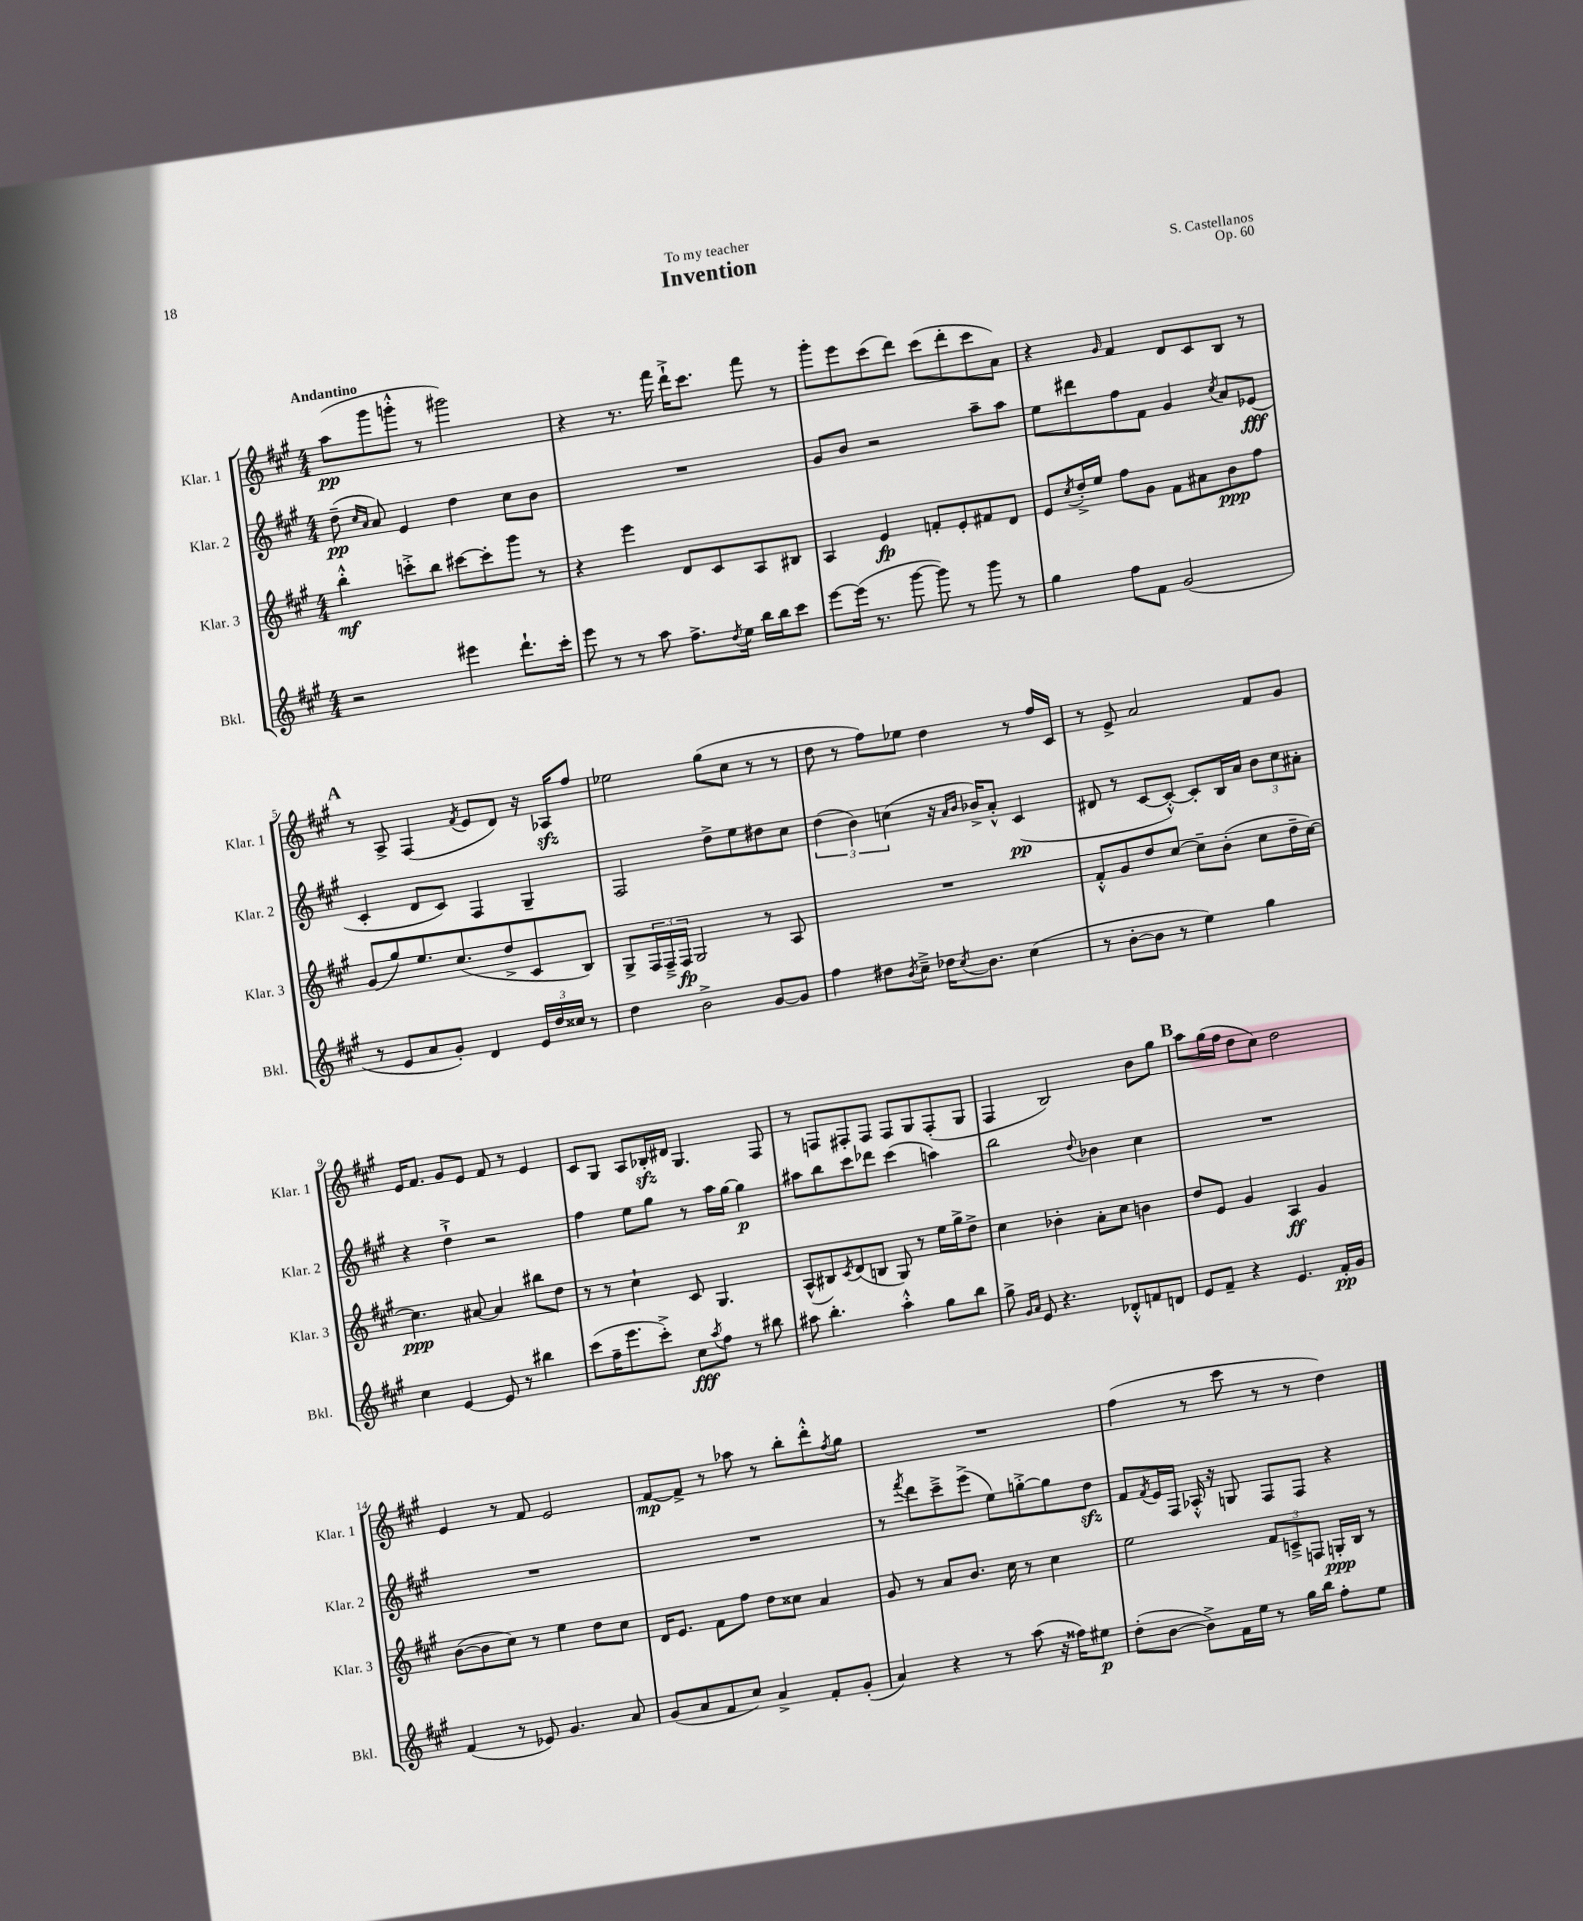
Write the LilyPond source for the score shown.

\header { title = "Invention" composer = "S. Castellanos" dedication = "To my teacher" opus = "Op. 60" }
<<
\new StaffGroup <<
\new Staff = "s0" \with { instrumentName = "Klar. 1" shortInstrumentName = "Klar. 1" } {
    \clef treble \key a \major \numericTimeSignature \time 4/4 \tempo "Andantino"
    a''8\pp( gis'''8 g'''8-.-^ r8 gis'''2) |
    r4 r8. fis'''16 d'''16-!-> cis'''8. fis'''8 r8 |
    gis'''8-. e'''8 cis'''8( d'''8) cis'''8( d'''8-. cis'''8 a'8) |
    r4 \grace { gis'16 } fis'4 d'8 cis'8 b8 r8 |
    \mark \markup { \bold "A" } r8 a8-> fis4( \acciaccatura { fis'8 } e'8 d'8) r16 aes16\sfz fis''8 |
    ees''2 gis''8( cis''8 r8 r8 |
    d''8 r8 fis''8) ees''8 d''4 r8 fis''16 cis'16 |
    r8 e'8-> a'2 fis'8 gis'8 |
    e'16 fis'8. gis'8 e'8 fis'8 r8 e'4 |
    cis'8 gis8 a8 bes16-.\sfz dis'16 gis4. fis8 |
    r8 f8 fis8-. fis8 fis8 gis8 fis8-.( gis8 |
    fis4 b2) b'8 gis''8 |
    \mark \markup { \bold "B" } a''8 gis''16( fis''16 d''8 cis''8) d''2 |
    e'4 r8 fis'8 e'2 |
    fis'8~\mp fis'8-> r8 aes''8 r8 b''8-. d'''8-.-^ \acciaccatura { fis''8 } gis''8 |
    R1 |
    fis''4( r8 cis'''8 r8 r8 d''4) \bar "|." |
}
\new Staff = "s1" \with { instrumentName = "Klar. 2" shortInstrumentName = "Klar. 2" } {
    \clef treble \key a \major \numericTimeSignature \time 4/4
    d''8--\pp( \grace { cis''16 a'16 } a'8) e'4 d''4 cis''8 b'8 |
    R1 |
    gis'8 b'8 r2 a''8-- a''8 |
    e''8 dis'''8 fis''8 fis'8 gis'4 \acciaccatura { cis''8 } a'8 ees'8\fff( |
    \mark \markup { \bold "A" } cis'4-. d'8 cis'8) fis4 gis4-- |
    fis2 d''8-> e''8 dis''8 cis''8 |
    \tuplet 3/2 { d''4( b'4) c''4( } r16 \grace { a'16 b'16 } bes'16->) a'8-.-^ cis'4\pp( |
    dis'8 r8 cis'8~ cis'8~-.-^) cis'8-. b16 a'16 \tuplet 3/2 { b'8 cis''8 ais'8-. } |
    r4 d''4-!-> r2 |
    fis''4 e''8 gis''8 r8 a''16 gis''16~ gis''4\p |
    ais''8 b''8 cis'''8 des'''8 cis'''4( a''4) |
    b''2 \appoggiatura { d''8 } bes'4 cis''4 |
    \mark \markup { \bold "B" } R1 |
    R1 |
    R1 |
    r8 \acciaccatura { fis'''8 } d'''8 cis'''8---> e'''8->( e''8) g''8~-.-> g''8 d''8\sfz |
    fis'8 \acciaccatura { fis'8 } e'16 fis16 aes16-.-^ r16 g8 fis8 fis8 r4 \bar "|." |
}
\new Staff = "s2" \with { instrumentName = "Klar. 3" shortInstrumentName = "Klar. 3" } {
    \clef treble \key a \major \numericTimeSignature \time 4/4
    b''4-.-^\mf c'''8-.-> b''8 cis'''8~ cis'''8-. gis'''8 r8 |
    r4 e'''4 d'8 cis'8 a8 bis8 |
    a4 e'4\fp f'8-. e'8-. fis'8 d'8 |
    e'8 \acciaccatura { cis''8 } d''16-.-> e''16 fis''8 gis'8 fis'8 ais'8 b'8\ppp fis''8 |
    \mark \markup { \bold "A" } gis'8( gis''8) e''8. cis''8.( d''8-> cis'8 b8) |
    gis8-> \tuplet 3/2 { fis16 fis16---> fis16\fp } gis2 r8 a8 |
    R1 |
    fis'8-.-^ gis'8 d''8 cis''8~ cis''8-- b'8-.( cis''8 d''16-- cis''16~) |
    cis''4.\ppp ais'8~ ais'4 bis''8 d''8 |
    r8 r8 cis''4-! cis'8 gis4. |
    a8-^( bis8) \acciaccatura { cis'8 } d'8( b8 gis8) r8 e''16 gis''16-> d''8-> |
    cis''4 bes'4-. a'8-. cis''8 b'4 |
    \mark \markup { \bold "B" } d''8 e'8 gis'4 a4\ff gis'4 |
    b'8~( b'8 cis''8) r8 e''4 d''8 cis''8 |
    d'16 e'8. fis'8 fis''8 d''8 cisis''8 a'4 |
    gis'8 r8 a'8 b'8. cis''16 r8 cis''4 |
    e''2 \tuplet 3/2 { fis'8 c'8---> f8 } g16-.\ppp b16 r8 \bar "|." |
}
\new Staff = "s3" \with { instrumentName = "Bkl." shortInstrumentName = "Bkl." } {
    \clef treble \key a \major \numericTimeSignature \time 4/4
    r2 eis'''4 d'''8.-! cis'''16-. |
    e'''8 r8 r8 a''8 fis''8.-> \acciaccatura { d''8 } e''16 b''16 b''16 cis'''8 |
    e'''8~ e'''16( r8. gis'''8~ gis'''8) r8 gis'''8 r8 |
    gis''4 fis''8 fis'8 gis'2( |
    \mark \markup { \bold "A" } r8 e'8 a'8 gis'8-.) d'4 \tuplet 3/2 { e'16 d''16 cisis''16 } r8 |
    d''4 b'2-> gis'8~ gis'8 |
    fis''4 dis''8 \acciaccatura { b'8 } cis''8---> des''16 \acciaccatura { cis''8 } b'8. cis''4( |
    r8 b'8~-. b'8 r8 e''4) gis''4 |
    cis''4 e'4~ e'8 r8 bis''4 |
    cis'''8( fis''16-- e'''8. cis'''8-.->) cis''8\fff \acciaccatura { a''8 } fis''8 r8 bis''8 |
    ais''8 b''4.-. ais''4-.-^ gis''8 b''8 |
    gis''8-> \grace { gis'16 a'16 } e'8 r4. des'8-.-^ f'8 d'8 |
    \mark \markup { \bold "B" } e'8 fis'8-- r4 e'4. fis'16-.\pp gis'16 |
    fis'4( r8 ees'8) gis'4. a'8 |
    gis'8( a'8 fis'8 cis''8) a'4-> fis'8-. gis'8-.( |
    a'4) r4 r8 a''8( r16 fisis''16) eis''8\p |
    d''8-.( b'8~ b'8->) fis'16 e''16 r8 gis''16 b''16 fis''8-. e''8 \bar "|." |
}
>>
>>
